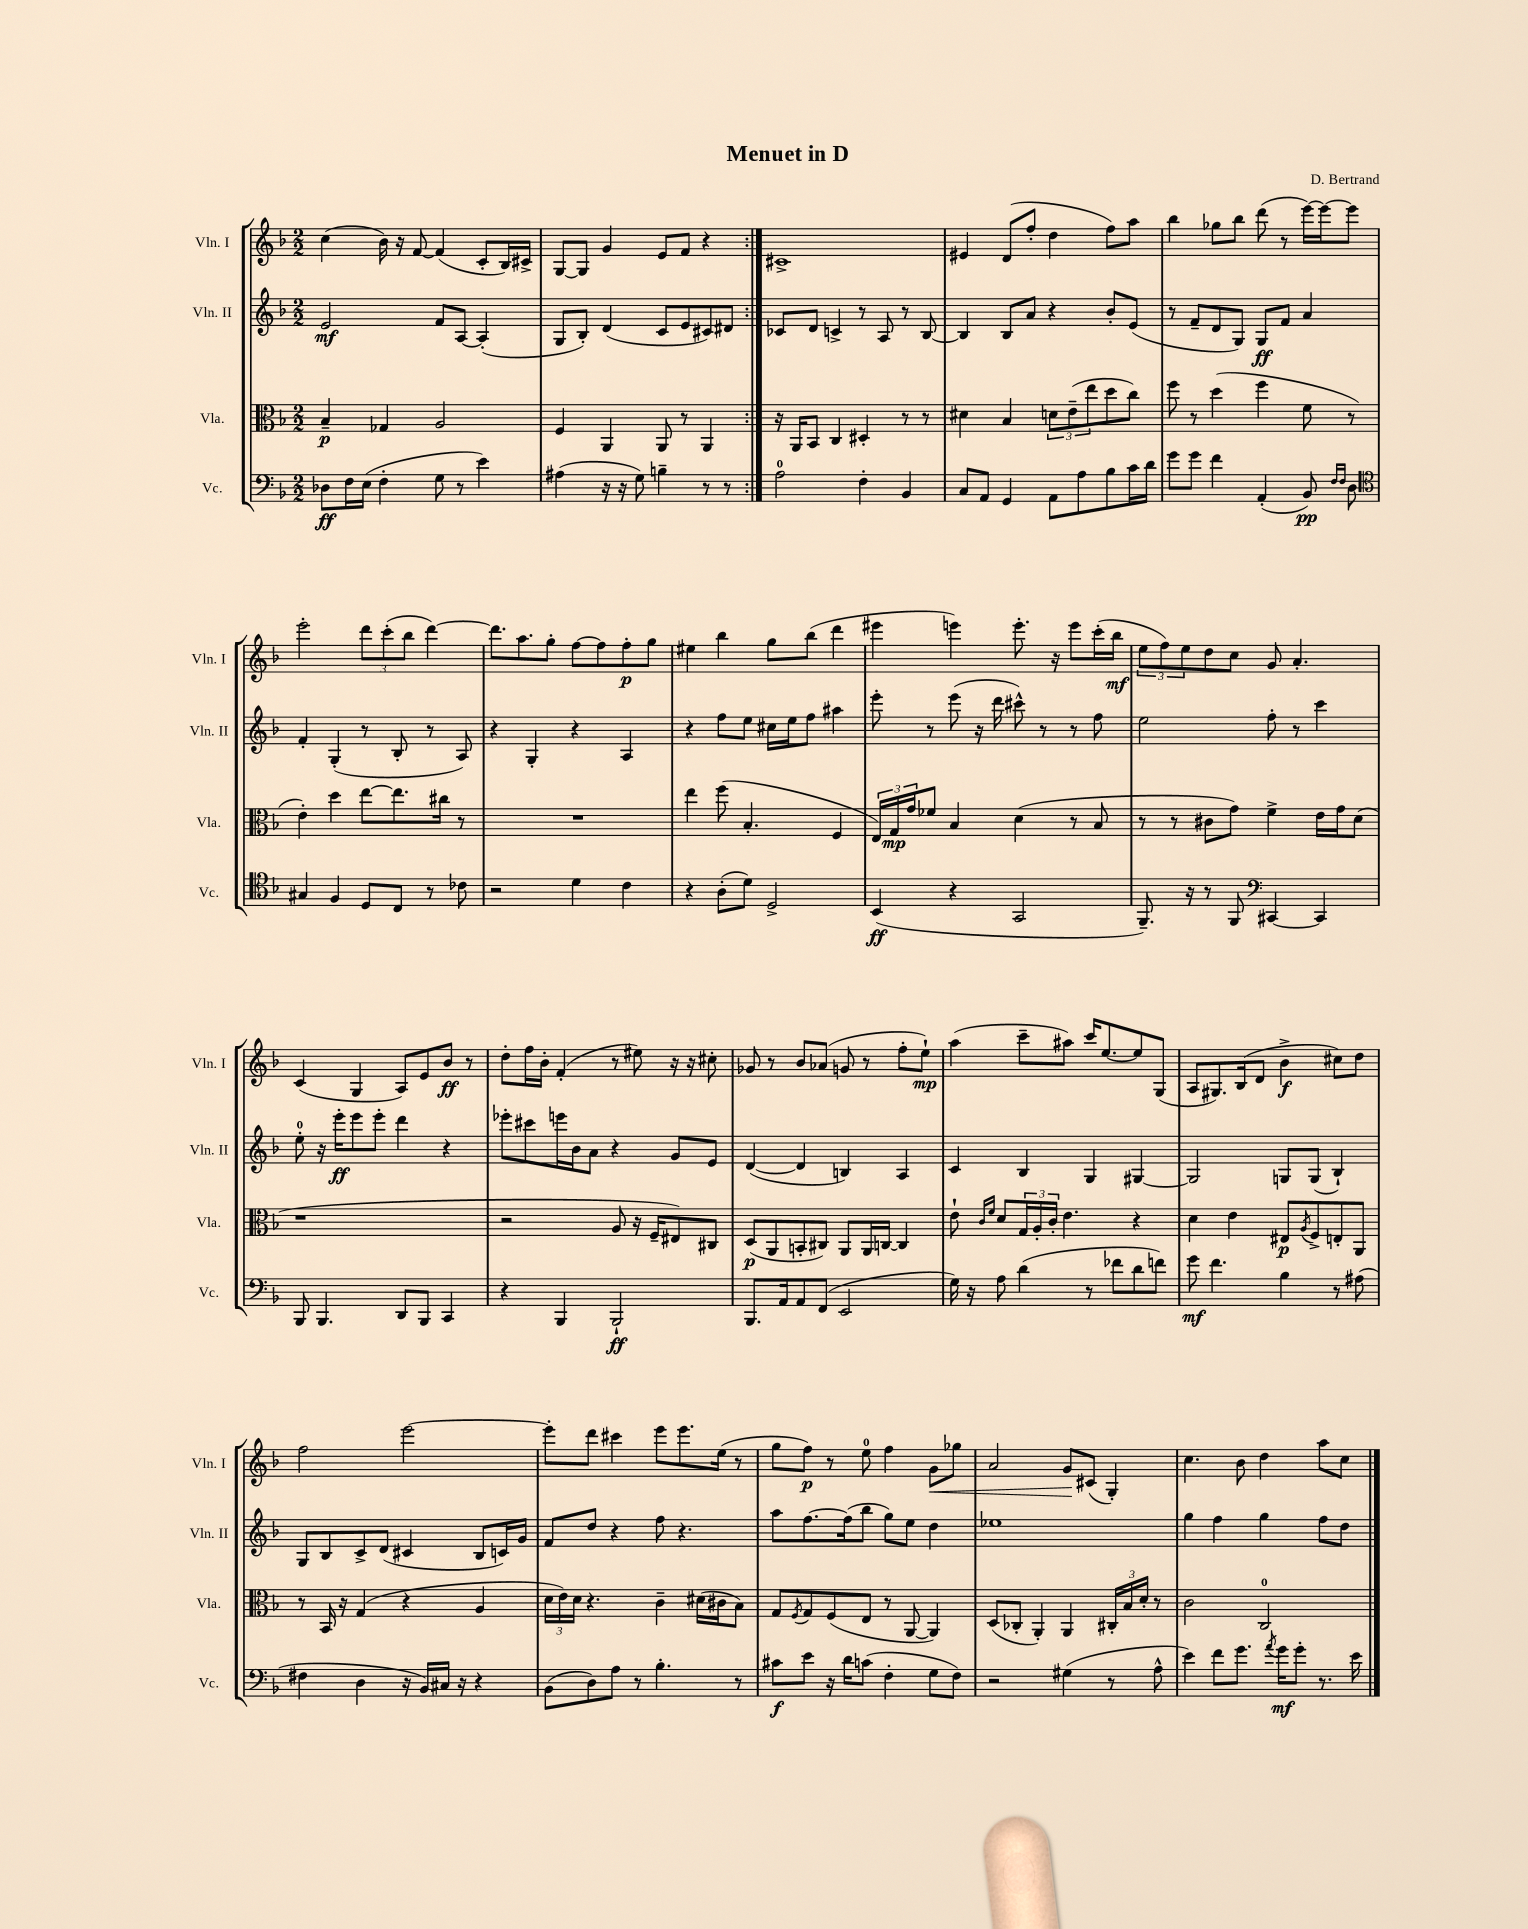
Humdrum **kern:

**kern	**kern	**kern	**kern
*staff4	*staff3	*staff2	*staff1
*clefF4	*clefC3	*clefG2	*clefG2
*k[b-]	*k[b-]	*k[b-]	*k[b-]
*M2/2	*M2/2	*M2/2	*M2/2
8D-\L	4B-~/	2e/	(4cc\
16F\L	.	.	.
(16E\JJ	.	.	.
4F'\	4G-/	.	16b-\)
.	.	.	16r
.	.	.	[8f/
8G\	2A/	8f/L	(4f/]
8r	.	[8A/J	.
4e\)	.	(4A'/]	8c'/L
.	.	.	16B-/L)
.	.	.	16c#^/JJ
=	=	=	=
(4A#\	4F/	8G/L	[8G/L
.	.	8B-'/J)	8G/]J
16r	4AA/	(4d/	4g/
16r	.	.	.
8G\)	.	.	.
4B~\	8AA/	8c/L	8e/L
.	8r	8e/	8f/J
8r	4AA/	8c#/)	4r
8r	.	8d#/J	.
=:|!	=:|!	=:|!	=:|!
2A\	16r	8c-/L	1c#^
.	16AA/LK	.	.
.	8BB-/J	8d/J	.
.	4C/	4c^/	.
4F'\	4D#'/	8r	.
.	.	8A/	.
4BB-/	8r	8r	.
.	8r	[8B-/	.
=	=	=	=
8C/L	4d#\	4B-/]	4e#/
8AA/J	.	.	.
4GG/	4B-/	8B-/L	(8d/L
.	.	8a/J	8ff'/J
8AA\L	12d\L	4r	4dd\
.	(12e~\	.	.
8A\	.	.	.
.	12ee\	.	.
8B-\	8dd\	8b-'/L	8ff\L)
16c\L	8cc\J)	(8e/J	8aa\J
16d\JJ	.	.	.
=	=	=	=
8g\L	8ff\	8r	4bb-\
8g\J	8r	8f~/L	.
4f\	(4dd\	8d/	8gg-\L
.	.	8G/J)	8bb-\J
(4AA'/	4ff\	8G/L	(8ddd\
.	.	8f/J	8r
8BB-/)	8f\	4a/	[16eee\LL)
.	.	.	16eee\_J
16qqF/LL	.	.	.
16qqF/JJ	.	.	.
8D\	8r	.	8eee\]J
=	=	=	=
*clefC4	*	*	*
4G#/	4e'\)	4f'/	2eee'\
4F/	4dd\	(4G'/	.
8D/L	[8ee\L	8r	12ddd\L
.	.	.	(12ccc'\
8C/J	8.ee\]	8B-'/	.
.	.	.	12bb-\J
8r	.	8r	[4ddd\)
.	16cc#\Jk	.	.
8c-\	8r	8A/)	.
=	=	=	=
2r	1r	4r	8.ddd\]L
.	.	.	8.aa\
.	.	4G'/	.
.	.	.	8gg'\J
4d\	.	4r	[8ff\L
.	.	.	8ff\]
4c\	.	4A/	8ff'\
.	.	.	8gg\J
=	=	=	=
4r	4ee\	4r	4ee#\
(8A'\L	(8ff\	8ff\L	4bb-\
8d\J)	4.B-'/	8ee\J	.
2D^/	.	16cc#\LL	8gg\L
.	.	16ee\J	.
.	.	8ff\J	(8bb-\J
.	4F/	4aa#\	4ddd\
=	=	=	=
(4BB-/	24E/LL)	8eee'\	4eee#\
.	24G/	.	.
.	24g/J	.	.
.	8f-/J	8r	.
4r	4B-/	(8eee\	4eee\)
.	.	16r	.
.	.	16ddd\	.
2GG/	(4d\	8ccc#^^\)	8.eee'\
.	.	8r	.
.	.	.	16r
.	8r	8r	8eee\L
.	8B-/	8ff\	(16ccc'\L
.	.	.	16bb-\JJ
=	=	=	=
8.FF~/)	8r	2ee\	12ee\L
.	.	.	12ff\)
.	8r	.	.
.	.	.	12ee\
16r	.	.	.
8r	8c#\L	.	8dd\
8FF/	8g\J)	.	8cc\J
*clefF4	*	*	*
[4CC#/	4f^\	8ff'\	8g/
.	.	8r	4.a'/
4CC#/]	16e\LL	4ccc\	.
.	16g\J	.	.
.	(8d\J	.	.
=	=	=	=
8BBB-/	1r	8ee'\	(4c/
4.BBB-/	.	16r	.
.	.	16eee'\LK	.
.	.	8eee\	4G/
.	.	8eee'\J	.
8DD/L	.	4ddd\	8A/L)
8BBB-/J	.	.	8e/
4CC/	.	4r	8b-/J
.	.	.	8r
=	=	=	=
4r	2r	8eee-'\L	8dd'\L
.	.	8ccc#\	16ff\L
.	.	.	16b-'\JJ
4BBB-/	.	16eee\L	(4f'/
.	.	16b-\J	.
.	.	8a\J	.
2BBB-`/	8A/	4r	8r
.	16r	.	8ee#\)
.	16F~/LK	.	.
.	8E#/)	8g/L	16r
.	.	.	16r
.	8C#/J	8e/J	8cc#'\
=	=	=	=
8.BBB-/L	(8D/L	([4d/	8g-/
.	8AA/	.	8r
16AA/k	.	.	.
8AA/	8BB'/	4d/]	8b-/L
(8FF/J	8C#/J)	.	(8a-/J
2EE/	8AA/L	4B/)	8g/
.	16AA/L	.	8r
.	[16C/JJ	.	.
.	4C/]	4A/	8ff'\L
.	.	.	8ee`\J)
=	=	=	=
16G\)	8e`\	4c/	(4aa\
16r	.	.	.
.	16qqc/LL	.	.
.	16qqf/JJ	.	.
8A\	8d/L	.	.
(4d\	24G/L	4B-/	8ccc~\L
.	24A'/	.	.
.	24c'/JJ	.	.
.	4.e\	.	8aa#\J)
8r	.	4G/	16ccc/LK
.	.	.	[8.ee/
8f-\L	.	.	.
8d\	4r	[4G#/	8ee/]
8f\J)	.	.	(8G/J
=	=	=	=
8g\	4d\	2G#/]	8A/L
4.f\	.	.	8.G#/)
.	4e\	.	.
.	.	.	(16B-/k
.	.	.	8d/J
4B-\	8E#/L	8G/L	4b-^\
.	8qA/	.	.
.	8F^/	(8G/J	.
8r	8E'/	4B-`/)	8cc#\L)
(8A#\	8AA/J	.	8dd\J
=	=	=	=
4F#\	8r	8G/L	2ff\
.	16BB-/	8B-/	.
.	16r	.	.
4D\	(4G/	8c^/	.
.	.	(8d/J	.
16r	4r	4c#/	[2eee\
16BB-/LL)	.	.	.
16C#/JJ	.	.	.
16r	.	.	.
4r	4A/	8B-/L	.
.	.	16c/L)	.
.	.	16g/JJ	.
=	=	=	=
(8BB-\L	24d\LL	8f/L	8eee'\]L
.	24e\)	.	.
.	24d\JJ	.	.
8D\)	4.r	8dd/J	8ddd\J
8A\J	.	4r	4ccc#\
8r	.	.	.
4.B-'\	4c~\	8ff\	8eee\L
.	.	4.r	8.eee\
.	(16d#\LL	.	.
.	16c#\J	.	(16ee\Jk
8r	8B-\J)	.	8r
=	=	=	=
8c#\L	8G/L	8aa\L	8gg\L
.	8qF/	.	.
8e\J	8G/	[8.ff\	8ff\J)
16r	(8F/	.	8r
16d\LK	.	(16ff\]k	.
(8c\J	8E/J	8bb-\J	8ee\
4F'\	8r	8gg\L)	4ff\
.	[8AA/	8ee\J	.
8G\L	4AA/])	4dd\	8g\L
8F\J)	.	.	8gg-\J
=	=	=	=
2r	(8D/L	1ee-	2a/
.	8C-'/J	.	.
.	4AA'/)	.	.
(4G#\	4AA/	.	8g/L
.	.	.	(8c#/J
8r	24C#'/LL	.	4G'/)
.	24B-/	.	.
.	24d'/JJ	.	.
8A^^\	8r	.	.
=	=	=	=
4e\)	2c\	4gg\	4.cc\
8f\L	.	4ff\	.
8.g\J	.	.	8b-\
.	2C/	4gg\	4dd\
8qa/	.	.	.
16g\LK	.	.	.
8g'\J	.	.	.
8.r	.	8ff\L	8aa\L
.	.	8dd\J	8cc\J
16e\	.	.	.
==	==	==	==
*-	*-	*-	*-
